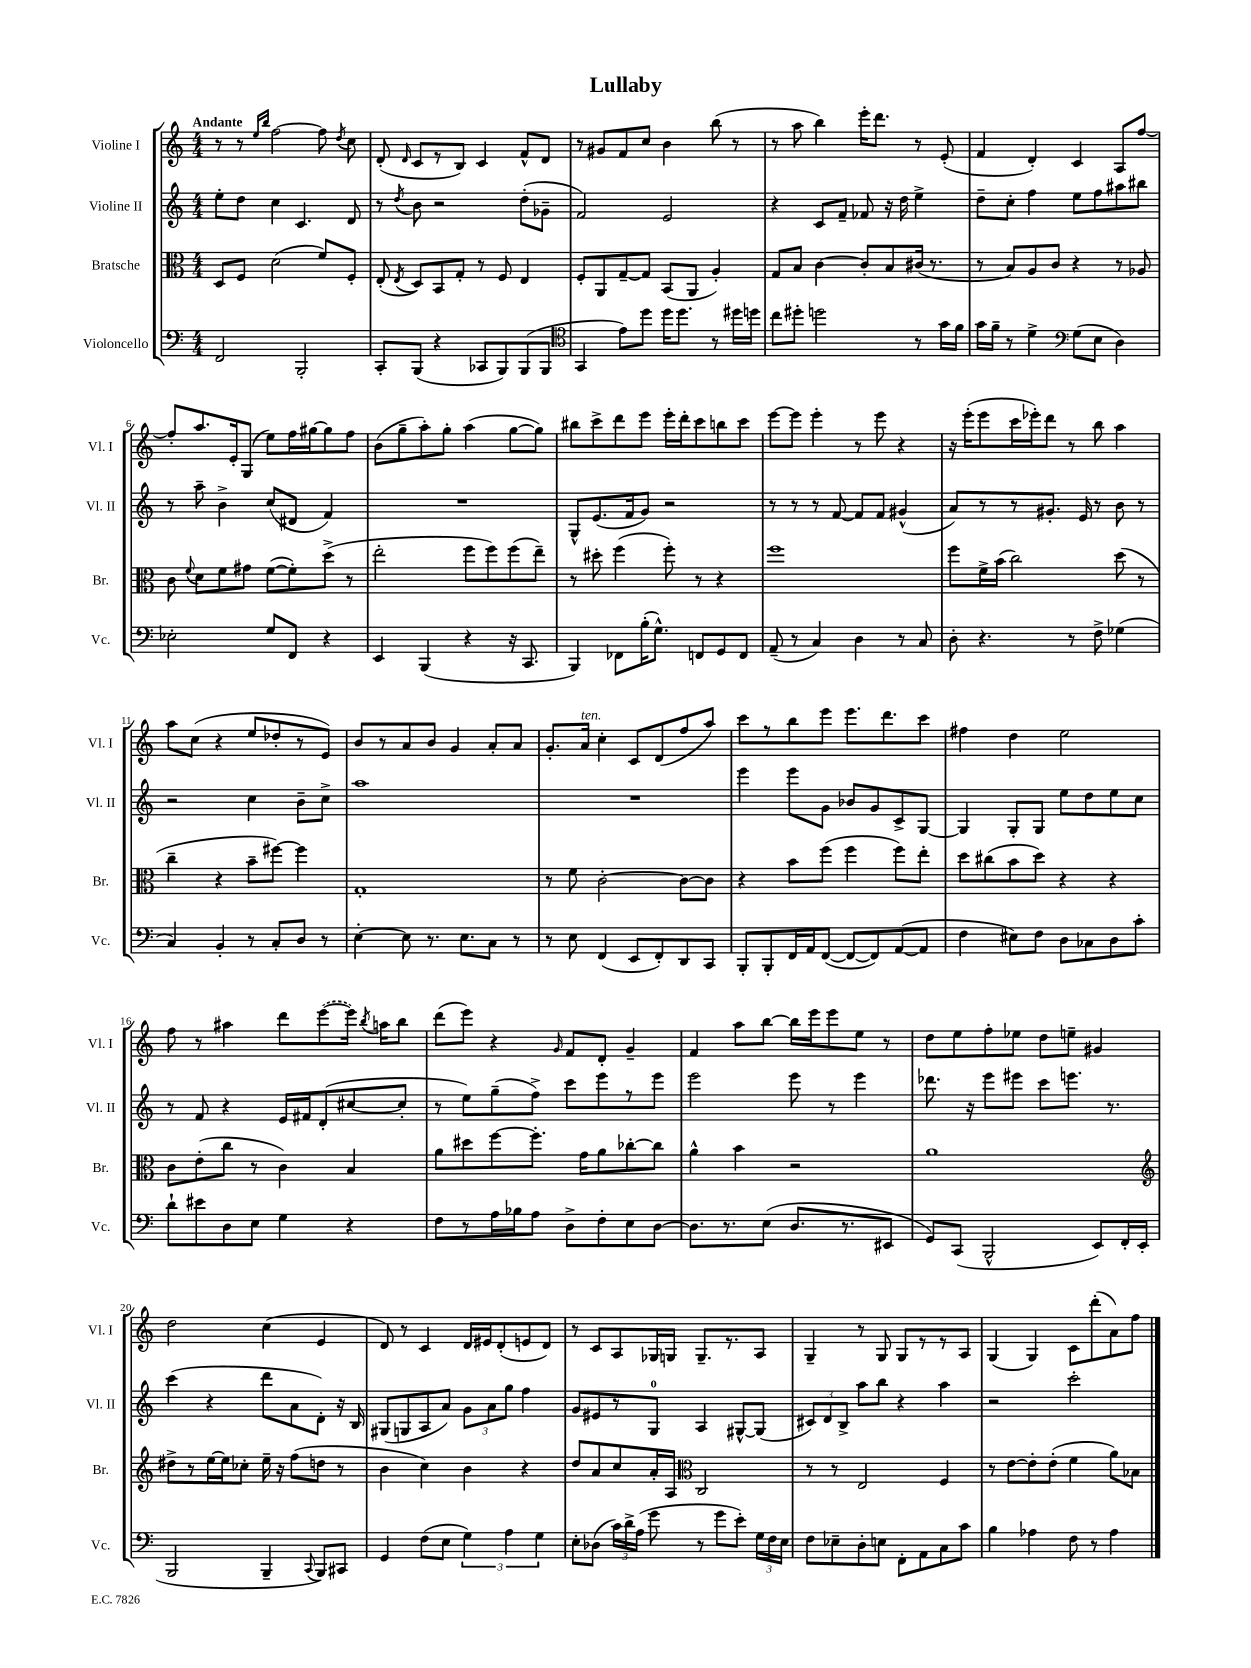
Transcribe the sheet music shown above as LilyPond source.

\header { title = "Lullaby" }
<<
\new StaffGroup <<
\new Staff = "s0" \with { instrumentName = "Violine I" shortInstrumentName = "Vl. I" } {
    \clef treble \key c \major \numericTimeSignature \time 4/4 \tempo "Andante"
    \autoBeamOff r8 r8 \grace { e''16[ b''16] } f''2~ f''8 \acciaccatura { d''8 } c''8 |
    d'8-.( \grace { d'16 } c'8[ r8 b8]) c'4 f'8[-^ d'8] |
    r8 gis'8[ f'8 c''8] b'4 b''8( r8 |
    r8 a''8 b''4) e'''16[-. d'''8.] r8 e'8-.( |
    f'4 d'4-.) c'4 a8[ f''8]~ |
    f''8[-. a''8. e'16-. g8]( e''8[) f''16 gis''16~ gis''8 f''8] |
    b'8[( g''8-- a''8-.) g''8]-. a''4( g''8[~ g''8]) |
    bis''8[ c'''8-> d'''8 e'''8] e'''16[-. d'''16-. c'''8 b''8 c'''8] |
    e'''8[~ e'''8] e'''4-. r8 e'''8 r4 |
    r16 e'''16[-.( e'''8 c'''16 ees'''16-.) d'''8] r8 b''8 a''4 |
    a''8[ c''8]( r4 e''8[ des''8-. r8 e'8]) |
    b'8[ r8 a'8 b'8] g'4 a'8[-. a'8] |
    g'8.[-. a'16]^\markup { \italic "ten." } c''4-. c'8[ d'8( f''8 a''8]) |
    c'''8[ r8 b''8 e'''8] e'''8.[ d'''8. c'''8] |
    fis''4 d''4 e''2 |
    f''8 r8 ais''4 d'''8[ \once \slurDashed e'''8~( e'''16]) \acciaccatura { b''8 } a''16[ b''8] |
    d'''8[( e'''8]) r4 \grace { g'16 } f'8[ d'8]-. g'4-- |
    f'4 a''8[ b''8]~ b''16[ e'''16 e'''8 e''8] r8 |
    d''8[ e''8 f''8-. ees''8] d''8[ e''8]-- gis'4 |
    d''2 c''4( e'4 |
    d'8) r8 c'4 d'16[ eis'16 d'8-.( e'8 d'8]) |
    r8 c'8[ a8 ges16 g16] g8.[-- r8. a8] |
    g4-- r8 g8 g8[ r8 r8 a8] |
    g4( g4) c'8[ d'''8-.( a'8) f''8] \bar "|." |
}
\new Staff = "s1" \with { instrumentName = "Violine II" shortInstrumentName = "Vl. II" } {
    \clef treble \key c \major \numericTimeSignature \time 4/4
    \autoBeamOff e''8[-. d''8] c''4 c'4. d'8 |
    r8 \acciaccatura { d''8 } b'8 r2 d''8[-.( ges'8]-- |
    f'2) e'2 |
    r4 c'8[ f'8]-- fes'8 r16 d''16 e''4-> |
    d''8[-- c''8]-. f''4 e''8[ f''8 ais''8 bis''8] |
    r8 a''8-- b'4-> c''8[( dis'8] f'4) |
    R1 |
    g8[-^ e'8.( f'16 g'8]) r2 |
    r8 r8 r8 f'8~ f'8[ f'8] gis'4-^( |
    a'8[) r8 r8 gis'8.]-. e'16 r8 b'8 r8 |
    r2 c''4 b'8[-- c''8]-> |
    a''1 |
    R1 |
    e'''4 e'''8[ g'8] bes'8[ g'8 c'8-> g8]~ |
    g4 g8[-. g8] e''8[ d''8 e''8 c''8] |
    r8 f'8 r4 e'16[ fis'16 d'8-.( cis''8~ cis''8]-. |
    r8 e''8[) g''8--( f''8]->) c'''8[ e'''8 r8 e'''8] |
    e'''2 e'''8 r8 e'''4 |
    des'''8. r16 e'''8[ eis'''8] c'''8[ e'''8.] r8. |
    c'''4( r4 d'''8[ a'8 d'8]-.) r16 b16 |
    gis8[( g8 a8 a'8]) \tuplet 3/2 { g'8[ a'8 g''8] } f''4 |
    g'8[ eis'8 r8 g8]-0 a4 gis8[~-^ gis8]( |
    \tuplet 3/2 { cis'8[) d'8 b8]-> } a''8[ b''8] r4 a''4 |
    r2 c'''2-. \bar "|." |
}
\new Staff = "s2" \with { instrumentName = "Bratsche" shortInstrumentName = "Br." } {
    \clef alto \key c \major \numericTimeSignature \time 4/4
    \autoBeamOff d8[ f8] d'2( f'8[) f8]-. |
    e8-.( \acciaccatura { e8 } d8[) b,8 g8]-. r8 f8 e4 |
    f8[-. a,8 g8~-- g8] b,8[( a,8] a4-.) |
    g8[ b8] c'4~ c'8[-. b8 cis'16]( r8. |
    r8 b8[) a8 c'8] r4 r8 aes8 |
    c'8 \appoggiatura { f'8 } d'8[ f'8 gis'8] f'8[~( f'8-.) d''8]->( r8 |
    e''2-. f''8[ f''8) f''8( e''8]--) |
    r8 dis''8-. f''4( f''8-.) r8 r4 |
    f''1 |
    f''8[ f'16-> b'16]( c''2) d''8( r8 |
    c''4-- r4 b'8[-- fis''8]~) fis''4 |
    g1-. |
    r8 f'8 c'2~-. c'8[~ c'8] |
    r4 b'8[ f''8]( f''4 f''8[) e''8]-. |
    d''8[ cis''8( b'8 d''8]) r4 r4 |
    c'8[ e'8-.( c''8] r8 c'4) b4 |
    a'8[ dis''8 f''8~ f''8.]-. g'16[ a'8 ces''8~-. ces''8] |
    a'4-^ b'4 r2 |
    a'1 |
    \clef treble dis''8[-> r8 e''16~ e''16 ces''8]-. e''16-- r16 f''8[( d''8] r8 |
    b'4 c''4) b'4 r4 |
    d''8[ a'8 c''8 a'16-. a16] \clef alto c2 |
    r8 r8 e2 f4 |
    r8 e'8[~ e'8-. e'8]-.( f'4 a'8[) bes8] \bar "|." |
}
\new Staff = "s3" \with { instrumentName = "Violoncello" shortInstrumentName = "Vc." } {
    \clef bass \key c \major \numericTimeSignature \time 4/4
    \autoBeamOff f,2 b,,2-. |
    c,8[-. b,,8]( r4 ces,8[ b,,8) b,,8( b,,8] |
    \clef tenor g,4 e'8[) d''8] d''16[ d''8.] r8 dis''16[ d''16] |
    c''8[ dis''8]-. d''2 r8 g'16[ f'16] |
    g'16[ f'16]-- r8 d'4-> \clef bass g8[( e8] d4) |
    ees2-. g8[ f,8] r4 |
    e,4 b,,4( r4 r16 c,8. |
    b,,4) fes,8[ b16-.( g8.]-^) f,8[ g,8 f,8] |
    a,8--( r8 c4) d4 r8 c8 |
    d8-. r4. r8 f8-> ges4( |
    c4) b,4-. r8 c8[-. d8] r8 |
    e4~-. e8 r8. e8.[ c8] r8 |
    r8 e8 f,4( e,8[ f,8-.) d,8 c,8] |
    b,,8[-. b,,8-. f,16 a,16 f,8]~( f,8[~ f,8) a,8~( a,8] |
    f4 eis8[) f8] d8[ ces8 d8 c'8]-. |
    d'8[-! eis'8 d8 e8] g4 r4 |
    f8[ r8 a16 bes16 a8] d8[-> f8-. e8 d8]~ |
    d8.[ r8. e8]( d8.[ r8. eis,8] |
    g,8[) c,8]( b,,2-^ e,8[) f,16-. e,16]( |
    b,,2 b,,4-- \appoggiatura { c,8 } b,,8[) cis,8] |
    g,4 f8[( e8] \tuplet 3/2 { g4) a4 g4 } |
    e8[-. des8]( \tuplet 3/2 { c'16[) d'16-> a16]( } g'8 r8 g'8[ e'8]-.) \tuplet 3/2 { g16[ f16 e16] } |
    f8[ ees8-- d8-. e8] f,8[-. a,8 c8 c'8] |
    b4 aes4 f8 r8 aes4 \bar "|." |
}
>>
>>
